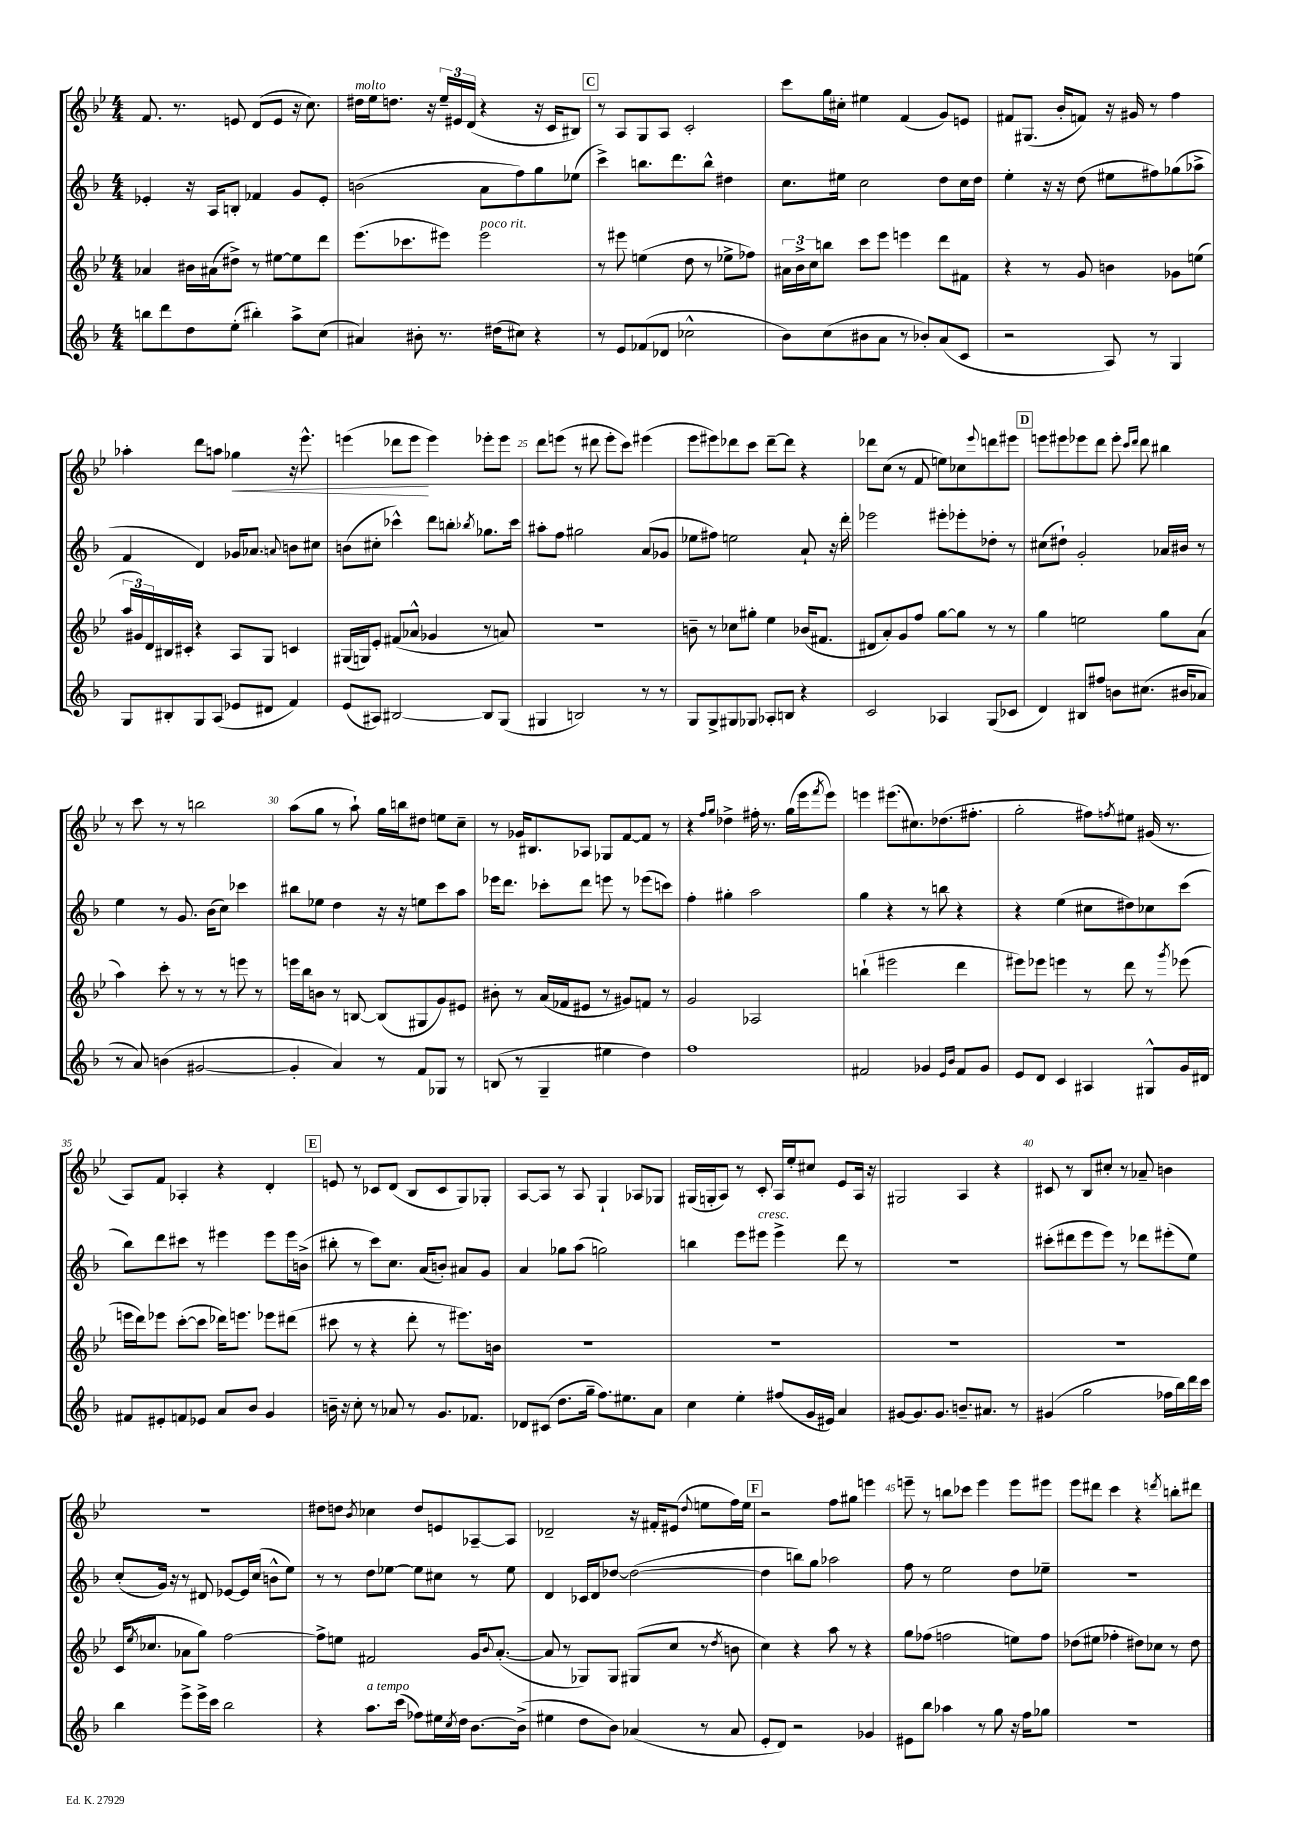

**kern	**kern	**kern	**kern
*staff4	*staff3	*staff2	*staff1
*clefG2	*clefG2	*clefG2	*clefG2
*k[b-]	*k[b-e-]	*k[b-]	*k[b-e-]
*M4/4	*M4/4	*M4/4	*M4/4
8bb	4a-	4e-'	8.f
8ddd	.	.	.
.	.	.	8.r
8dd	16b#	16r	.
.	(16a#	16A	.
(8ee'	8dd#^)	8B'	8e
4bb#')	8r	4f-	(8d
.	[8ee#	.	8e
8aa^	8ee#]	8g	16r
.	.	.	8.cc)
(8cc	8ddd	8e-'	.
=	=	=	=
4a#)	(8.eee-	(2b	16dd#
.	.	.	16ee-
.	.	.	8.dd
.	8.ccc-	.	.
8b#'	.	.	.
.	.	.	16r
8.r	8eee#)	.	24ee-~
.	.	.	24e#
.	.	.	(24d
.	2eee#	8a	4r
(16dd#	.	.	.
8cc#)	.	8ff)	.
4r	.	8gg	16r
.	.	.	16c
.	.	(8ee-	8B#)
=	=	=	=
8r	8r	4ccc^)	8r
8e	8eee#	.	8A
(8f-	(4ee	8.bb	8G
8d-	.	.	8A
.	.	8.ddd	.
2cc-^^	8dd	.	2c'
.	8r	8bb^^	.
.	8ee-^	4dd#	.
.	8ff-)	.	.
=	=	=	=
8b-)	24a#	8.cc	8ccc
.	24b-^	.	.
.	24cc	.	.
(8cc	8bb	.	16gg
.	.	16ee#	16cc#'
8b#	8ccc	2cc	4ee#
8a	8eee-	.	.
8r	4eee	.	(4f
8b-')	.	.	.
(8a	8ddd	8dd	8g)
8c	8f#	16cc	8e
.	.	16dd	.
=	=	=	=
2r	4r	4ee'	8f#
.	.	.	(8.G#
.	8r	16r	.
.	.	16r	16b-'
.	8g	(8dd	8f)
8A)	4b	8ee#	16r
.	.	.	16g#
8r	.	8ff#)	8r
4G	8g-	(8gg-	4ff
.	(8ee	8aa-^	.
=	=	=	=
8G	24aa	4f	4aa-'
.	24g#)	.	.
.	24d	.	.
8B#'	16B#	.	.
.	16c#'	.	.
8G	4r	4d)	8ddd
(8A	.	.	8aa
8e-	8A	16g-	4gg-
.	.	8.a-	.
8d#	8G	.	.
.	.	8qqa	.
4f)	4c	8b	16r
.	.	.	8.eee-^^
.	.	8cc#	.
=	=	=	=
(8e	(16G#	(8b	(4eee
.	16G)	.	.
8A#)	8e-'	8cc#'	.
[2B#	(8f#	4ccc-^^)	8ddd-
.	8a-^^	.	8eee
.	4g-	8ddd	4eee)
.	.	8bb'	.
.	.	8qbb-	.
8B#]	8r	8.gg-	8eee-'
(8G	8a)	.	8eee-
.	.	16ccc-	.
=	=	=	=
4G#	1r	8aa#'	8ddd
.	.	8ff	(8eee
2B)	.	2gg#	8r
.	.	.	8ddd#
.	.	.	8eee'
.	.	.	8ccc)
8r	.	(8a	(4eee#
8r	.	8g-	.
=	=	=	=
8G	8b~	8ee-	8eee-
8G^	8r	8ff#)	8eee#)
8G#	8cc-	2ee	8ddd-
8G-	8gg#'	.	8ccc
8A-'	4ee-	.	[8ddd-~
8B	.	.	8ddd-]
4r	(16b-	8a`	4r
.	8.f#	.	.
.	.	16r	.
.	.	16ddd'	.
=	=	=	=
2c	8d#	2eee-	8ddd-
.	8a')	.	(8cc
.	8g	.	8r
.	8ff	.	8f
4A-	[8gg	8eee#'	8ee)
.	8gg]	8eee-'	8cc-
.	.	.	8qqeee-
(8G	8r	8dd-'	8ddd
8c-	8r	8r	8eee#
=	=	=	=
4d)	4gg	(8cc#	8eee
.	.	8dd#`)	8eee#
8B#	2ee	2g'	8eee-
8ff#	.	.	8ddd
8b	.	.	8eee-'
.	.	.	16qqccc
.	.	.	16qqddd
(8.cc#	.	.	8ddd
.	8gg	16a-	4bb#
16b#	.	16b#	.
8a-	(8a	8r	.
=	=	=	=
8r	4aa)	4ee	8r
8a)	.	.	8ccc
(4b	8ccc'	8r	8r
.	8r	8.g	8r
[2g#	8r	.	2bb
.	.	(16b-	.
.	8r	8cc)	.
.	8eee	4ccc-	.
.	8r	.	.
=	=	=	=
4g#']	16eee	8bb#	(8aa
.	16bb-	.	.
.	8b	8ee-	8gg
4a)	8r	4dd	8r
.	[8B	.	8aa`)
8r	(8B]	16r	16gg
.	.	16r	16bb
8f	8G#	8ee	8dd#
8G-	8g)	8ccc	8ee
8r	8e#	8aa	8cc~
=	=	=	=
(8B	8b#'	16eee-	8r
.	.	8.ddd	.
8r	8r	.	16g-
.	.	.	8.B#
4G~	(16a	8ccc-'	.
.	16f-	.	.
.	8e#	8ddd	8A-
4ee#	8r	8eee	8G-
.	8g#)	8r	[8f
4dd)	8f	(8eee-	8f]
.	8r	8ccc)	8r
=	=	=	=
1ff	2g	4ff'	4r
.	.	.	16qqff
.	.	.	16qqgg
.	.	4gg#'	4dd-^
.	2A-	2aa	16ff#'
.	.	.	8.r
.	.	.	(16gg
.	.	.	16eee-
.	.	.	8qfff
.	.	.	8eee-)
=	=	=	=
2f#	(4bb`	4gg	4eee
.	2eee#	4r	(8.eee#
.	.	.	8.cc#)
4g-	.	8r	.
.	.	8bb	(8.dd-
16qqe	.	.	.
16qqb-	.	.	.
8f#	4ddd	4r	.
.	.	.	8.ff#'
8g-	.	.	.
=	=	=	=
8e	8eee#)	4r	2gg'
8d	8eee-	.	.
4c	4eee	(4ee	.
4A#	8r	8cc#	8ff#)
.	.	.	8qff
.	8ddd	8dd#)	8ee#
8G#^^	8r	8cc-	(16g#
.	.	.	8.r
.	8qggg	.	.
16g	(8eee-	(8ccc	.
16d#	.	.	.
=	=	=	=
8f#	16eee	8bb-)	8A)
.	16ddd)	.	.
8e#'	8eee-	8ddd	8f
8f	([8ccc'	8ccc#	4A-'
8e-	8ccc]	8r	.
8a	16ddd-)	4eee#	4r
.	8.eee	.	.
8b-	.	.	.
4g	8eee-	8eee#	4d'
.	(8ddd#	16eee#	.
.	.	(16b^	.
=	=	=	=
16b~	8ccc#	8bb#'	8e
16r	.	.	.
8cc'	8r	8r	8r
8r	4r	8ccc)	8c-
8a-	.	8.cc	(8d
8r	8ddd'	.	8B-
.	.	(16a	.
8.g	8r	8b')	8c-
.	8.eee#)	8a#	8G)
8.f-	.	.	.
.	.	8g	8G-'
.	16b	.	.
=	=	=	=
8d-	1r	4a	[8A
(8c#	.	.	8A]
8.dd	.	8gg-	8r
.	.	(8aa	8A
16gg~	.	.	.
8.ff)	.	2gg)	4G`
8.ee#	.	.	.
.	.	.	8A-
8a	.	.	8G-
=	=	=	=
4cc	1r	4bb	(16G#
.	.	.	16G'
.	.	.	8A)
4ee'	.	8eee	8r
.	.	8eee#	8c'
(8ff#	.	4eee#^	16A
.	.	.	16ee-'
16g	.	.	8cc#
16e#)	.	.	.
4a	.	8ddd	8e-
.	.	8r	16A
.	.	.	16r
=	=	=	=
[8g#	1r	1r	2G#
8.g#]	.	.	.
8.g#	.	.	.
8.b~	.	.	4A
8.a#	.	.	.
.	.	.	4r
8r	.	.	.
=	=	=	=
(4g#	1r	(8ccc#'	8c#
.	.	8ddd#	8r
2gg	.	8eee	8B-
.	.	8eee)	8cc#'
.	.	8r	8r
.	.	8ddd-	8a-~
16ff-	.	(8eee#'	4b
16bb-)	.	.	.
16ddd	.	8ee)	.
16ccc	.	.	.
=	=	=	=
4bb-	(16c	(8cc'	1r
.	8qee-	.	.
.	8.cc-	.	.
.	.	16g)	.
.	.	16r	.
8eee^	8a-	8r	.
16eee^	8gg)	8d#	.
16ccc	.	.	.
2bb-	[2ff	[8e-	.
.	.	16e-]	.
.	.	(16cc	.
.	.	8b^^	.
.	.	8ee)	.
=	=	=	=
4r	8ff^]	8r	8dd#
.	8ee	8r	8dd
.	.	.	8qb-
8.aa	2f#	8dd	4cc-
.	.	[8ee-	.
(16ccc	.	.	.
8ff-)	.	8ee-]	8dd
16ee#	.	8cc#	8e
8qcc	.	.	.
16dd	.	.	.
[8.b-	16g	8r	[8A-~
.	8qqb-	.	.
.	([8.a'	.	.
.	.	8ee-	8A-]
(16b-^]	.	.	.
=	=	=	=
4ee#	8a]	4d	2d-~
.	8r	.	.
8dd	8G-)	16c-	.
.	.	16d	.
8b-)	8G-	[8dd-	.
(4a-	(8G#	(2dd-_	16r
.	.	.	16f#'
.	8cc	.	(8e#
.	.	.	8qqdd
8r	8r	.	8ee
.	8qdd	.	.
8a-	8b	.	16ff)
.	.	.	16ee
=	=	=	=
8e'	4cc)	4dd-]	2r
8d)	.	.	.
2r	4r	8bb)	.
.	.	8gg	.
.	8aa	2aa-	8ff
.	8r	.	8gg#
4g-	4r	.	4eee
=	=	=	=
8e#	8gg	8ff	8eee~
8bb-	(8ff-	8r	8r
4aa-	2ff	2ee	8bb
.	.	.	8ccc-
8r	.	.	4eee
8gg	.	.	.
16r	8ee)	8dd	8eee
16ff	.	.	.
8gg-	8ff	8ee-~	8eee#
=	=	=	=
1r	(8dd-	1r	8eee-
.	8ee#	.	8ddd#
.	4ff-'	.	4ccc
.	8dd#)	.	4r
.	8cc-	.	.
.	.	.	8qddd
.	8r	.	8bb'
.	8dd#	.	8ddd#
==	==	==	==
*-	*-	*-	*-
